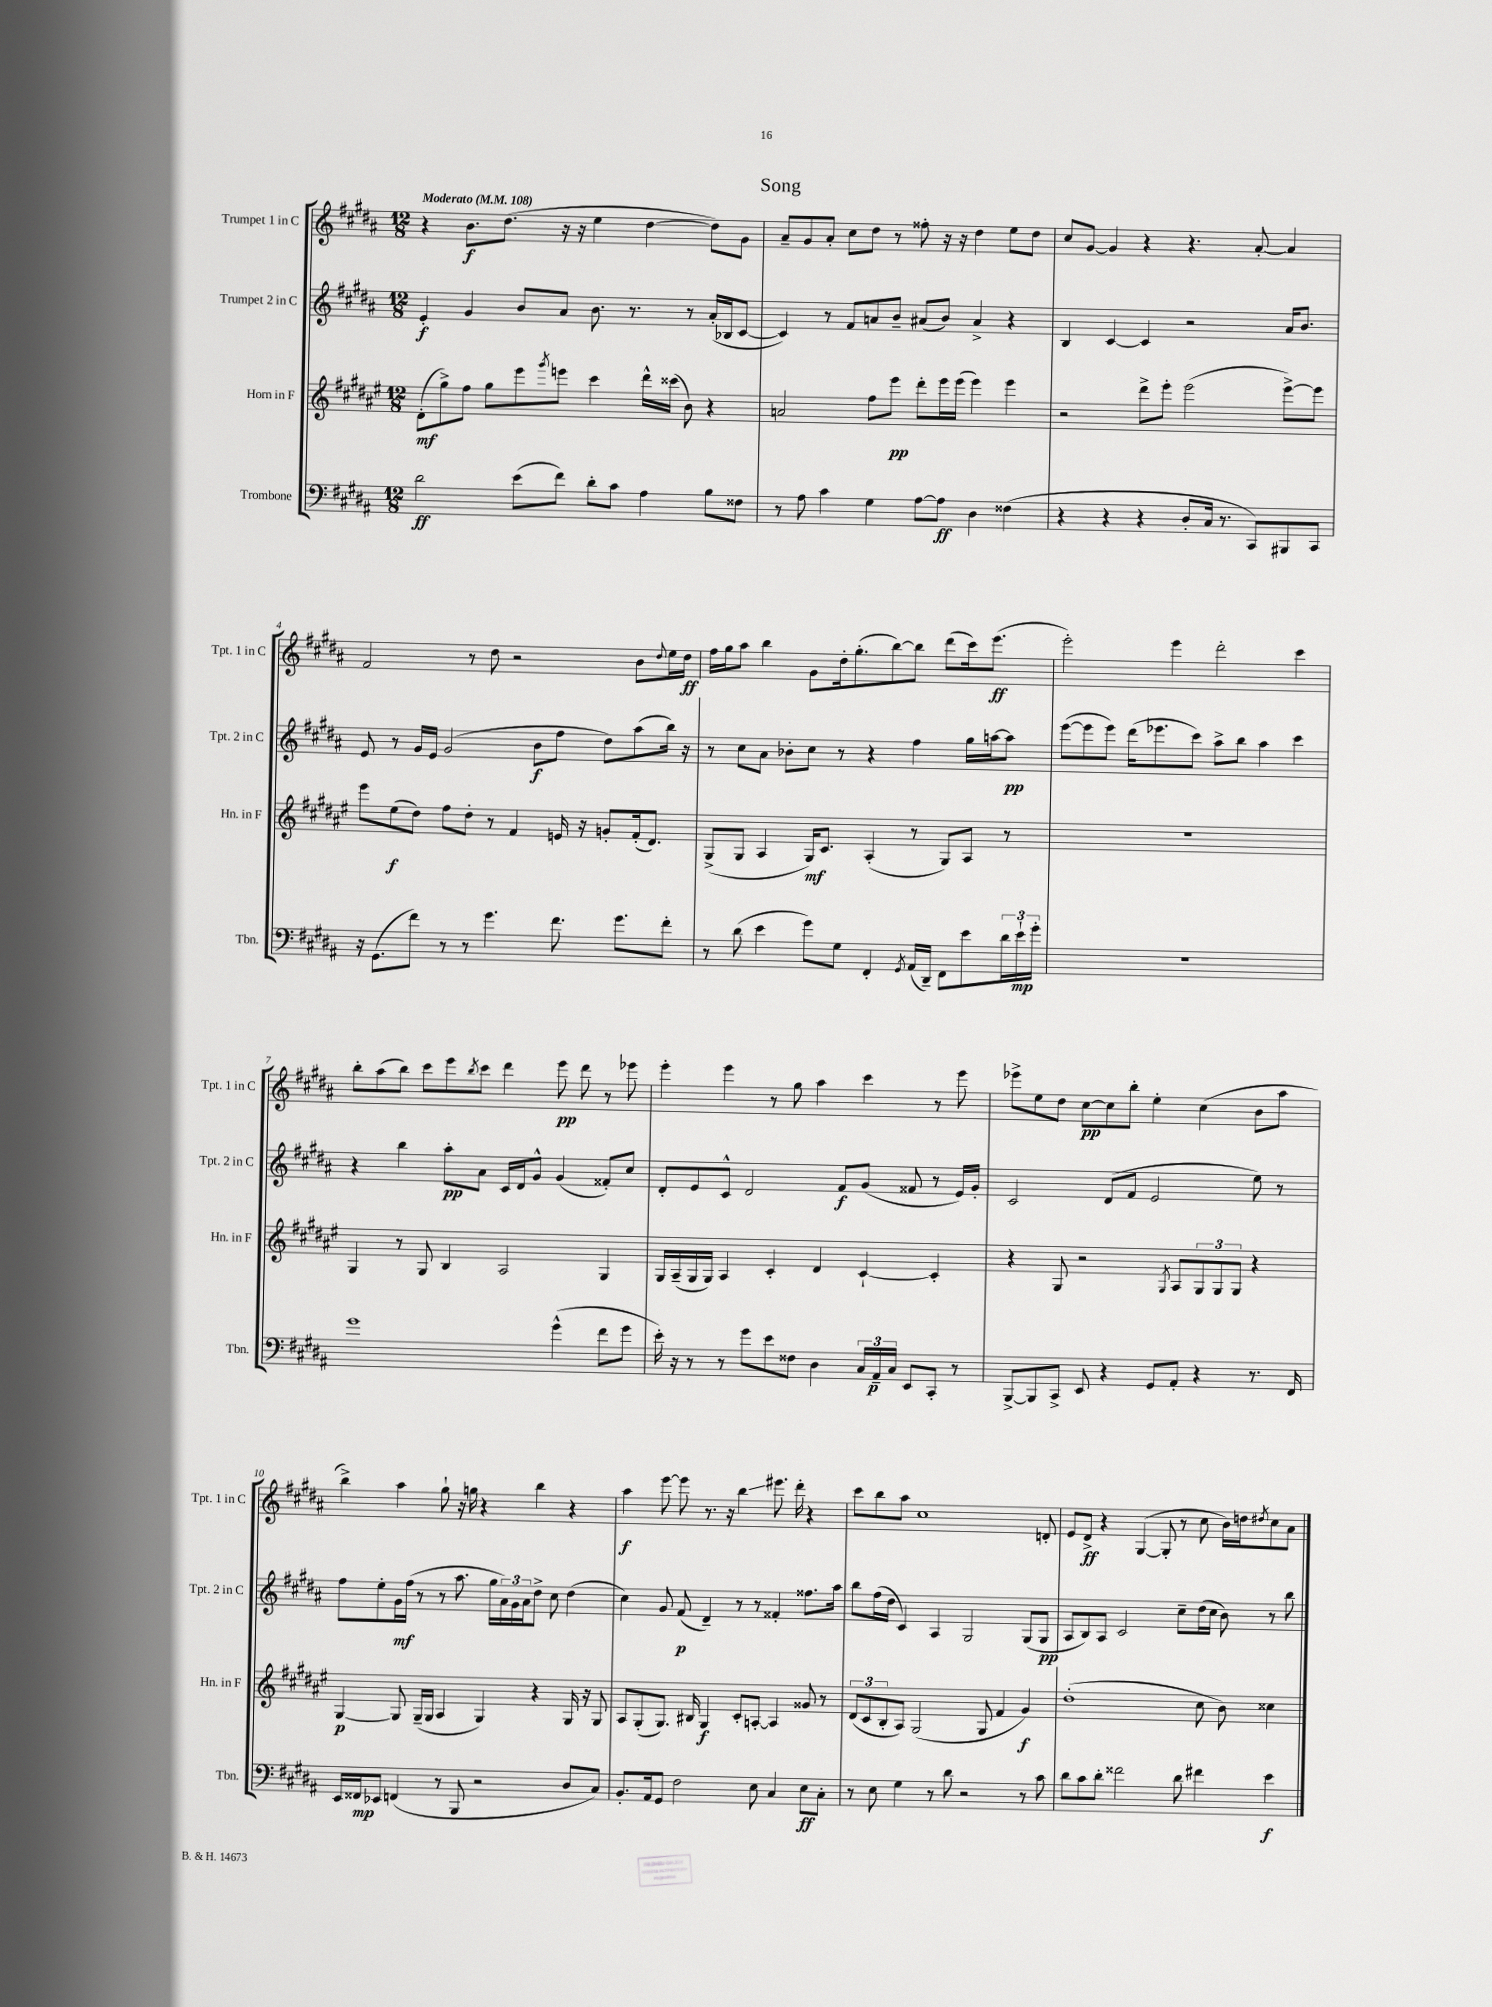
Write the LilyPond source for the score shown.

\header { title = "Song" }
<<
\new StaffGroup <<
\new Staff = "s0" \with { instrumentName = "Trumpet 1 in C" shortInstrumentName = "Tpt. 1 in C" } {
    \clef treble \key b \major \numericTimeSignature \time 12/8 \tempo "Moderato" 4 = 108
    r4 b'8.\f dis''8.( r16 r16 e''4 dis''4~ dis''8) gis'8 |
    ais'8-- gis'8 ais'8-. cis''8 dis''8 r8 fisis''8-. r16 r16 dis''4 e''8 dis''8 |
    cis''8 gis'8~ gis'4 r4 r4. ais'8~-. ais'4 |
    fis'2 r8 dis''8 r2 b'8 \appoggiatura { dis''8 } e''16 dis''16\ff |
    fis''16 gis''16 ais''8 b''4 gis'8 dis''16-. gis''8.-.( b''8~) b''8 dis'''8( cis'''16) e'''8.\ff( |
    e'''2-.) e'''4 dis'''2-. cis'''4 |
    b''8-. ais''8( b''8) cis'''8 e'''8 \acciaccatura { b''8 } cis'''8 dis'''4 e'''8\pp dis'''8 r8 ees'''8 |
    e'''4-. e'''4 r8 gis''8 ais''4 cis'''4 r8 e'''8 |
    ees'''8-> e''8 dis''8 cis''8~\pp cis''8 b''8-. e''4-. cis''4( b'8 ais''8 |
    b''4->) ais''4 gis''8-! r16 g''16 r4 b''4 r4 |
    ais''4\f e'''8~ e'''8 r8. r16 b''4\glissando eis'''8. dis'''16-. r4 |
    cis'''8 b''8 ais''8 cis''1 d'8-. |
    e'8 dis'8->\ff r4 gis4~( gis8-. r8 cis''8 b'16) d''16 \acciaccatura { dis''8 } cis''8 ais'8 \bar "|." |
}
\new Staff = "s1" \with { instrumentName = "Trumpet 2 in C" shortInstrumentName = "Tpt. 2 in C" } {
    \clef treble \key b \major \numericTimeSignature \time 12/8
    e'4-.\f gis'4 b'8 ais'8 b'8. r8. r8 ais'16-.( bes16 cis'8~ |
    cis'4) r8 fis'8 a'8 b'8-- ais'8( b'8) ais'4-> r4 |
    b4 cis'4~ cis'4 r2 ais'16 b'8. |
    e'8 r8 gis'16 e'16 gis'2( b'8\f fis''8 dis''8) ais''8( b''16) r16 |
    r8 cis''8 ais'8 bes'8-. cis''8 r8 r4 fis''4 gis''16 a''16~ a''8\pp |
    e'''8~( e'''8 e'''8) dis'''16( ees'''8. cis'''8) ais''8-> b''8 ais''4 cis'''4 |
    r4 b''4 ais''8-.\pp ais'8 cis'16 dis'16 gis'8-^ gis'4( fisis'8-.) cis''8 |
    dis'8-. e'8 cis'8-^ dis'2 fis'8\f gis'8( fisis'8 r8 e'16) gis'16-. |
    cis'2 dis'8( fis'8 e'2 e''8) r8 |
    fis''8 e''8-. gis'16\mf fis''16( r8 r8 ais''8. gis''16 \tuplet 3/2 { ais'16) gis'16 ais'16 } dis''8-> cis''8 dis''4( |
    cis''4) gis'8 fis'8\p( dis'4--) r8 r8 fisis'4-. fisis''8. ais''16 |
    b''8 fis''16( dis''16 cis'4) ais4 gis2 gis8( gis8\pp |
    ais8 b8) ais8 cis'2 cis''8-- dis''16( cis''16 b'8) r8 b''8 \bar "|." |
}
\new Staff = "s2" \with { instrumentName = "Horn in F" shortInstrumentName = "Hn. in F" } {
    \clef treble \key fis \major \numericTimeSignature \time 12/8
    dis'8-.\mf( gis''8->) fis''8 gis''8 eis'''8 \acciaccatura { gis'''8 } e'''8 cis'''4 dis'''16-^ cisis'''16( b'8) r4 |
    a'2 fis''8 eis'''8\pp dis'''8-. eis'''16 eis'''16( eis'''4) eis'''4 |
    r2 dis'''8-> eis'''8-. eis'''2( eis'''8~->) eis'''8 |
    eis'''8 eis''8\f( dis''8) fis''8 dis''8-. r8 fis'4 e'16 r16 g'8-. fis'16-.( dis'8.) |
    gis8->( gis8 ais4 gis16\mf) cis'8. ais4-.( r8 gis8) ais8 r8 |
    R1. |
    gis4 r8 gis8 b4 ais2 gis4 |
    gis16 ais16--( gis16 gis16) ais4 cis'4-. dis'4 cis'4~-! cis'4-. |
    r4 gis8 r2 \acciaccatura { gis8 } ais8 \tuplet 3/2 { gis8 gis8 gis8 } r4 |
    gis4~\p gis8 gis16--( gis16 ais4 gis4) r4 gis16 r16 gis8 |
    ais8 gis8-.( gis8.) bis16 gis4\f cis'8-. a8~-. a4 gisis'8 r8 |
    \tuplet 3/2 { dis'8( cis'8 b8-. } ais8) gis2( gis8 fis'4 gis'4\f) |
    dis''1-.( cis''8 b'8) cisis''4 \bar "|." |
}
\new Staff = "s3" \with { instrumentName = "Trombone" shortInstrumentName = "Tbn." } {
    \clef bass \key b \major \numericTimeSignature \time 12/8
    dis'2\ff e'8( fis'8) dis'8-. cis'8 ais4 b8 fisis8 |
    r8 ais8 cis'4 gis4 ais8~ ais8\ff dis4 fisis4( |
    r4 r4 r4 dis8-. cis16 r8. cis,8) bis,,8 cis,8 |
    r16 gis,8.( fis'8) r8 r8 gis'4. fis'8. gis'8. fis'8-. |
    r8 dis'8( e'4 gis'8) gis8 fis,4-. \acciaccatura { gis,8 } ais,16( dis,16--) fis,8 e'8 \tuplet 3/2 { dis'16 e'16-!\mp gis'16-. } |
    R1. |
    gis'1 gis'4-^( fis'8 gis'8 |
    e'16-.) r16 r8 r8 gis'8 e'8 fisis8 dis4 \tuplet 3/2 { cis16 ais,16--\p cis16 } e,8 cis,8-. r8 |
    b,,8~-> b,,8 cis,8-> e,8 r4 gis,8 ais,8-. r4 r8. fis,16 |
    e,16 fisis,16\mp ees,8 f,4( r8 b,,8 r2 dis8 cis8) |
    b,8.-. ais,16 gis,8 fis2 e8 cis4 e8\ff cis8-. |
    r8 e8 gis4 r8 dis'8 r2 r8 cis'8 |
    dis'8 cis'8 dis'8-. fisis'2 dis'8 fis'4 e'4\f \bar "|." |
}
>>
>>
